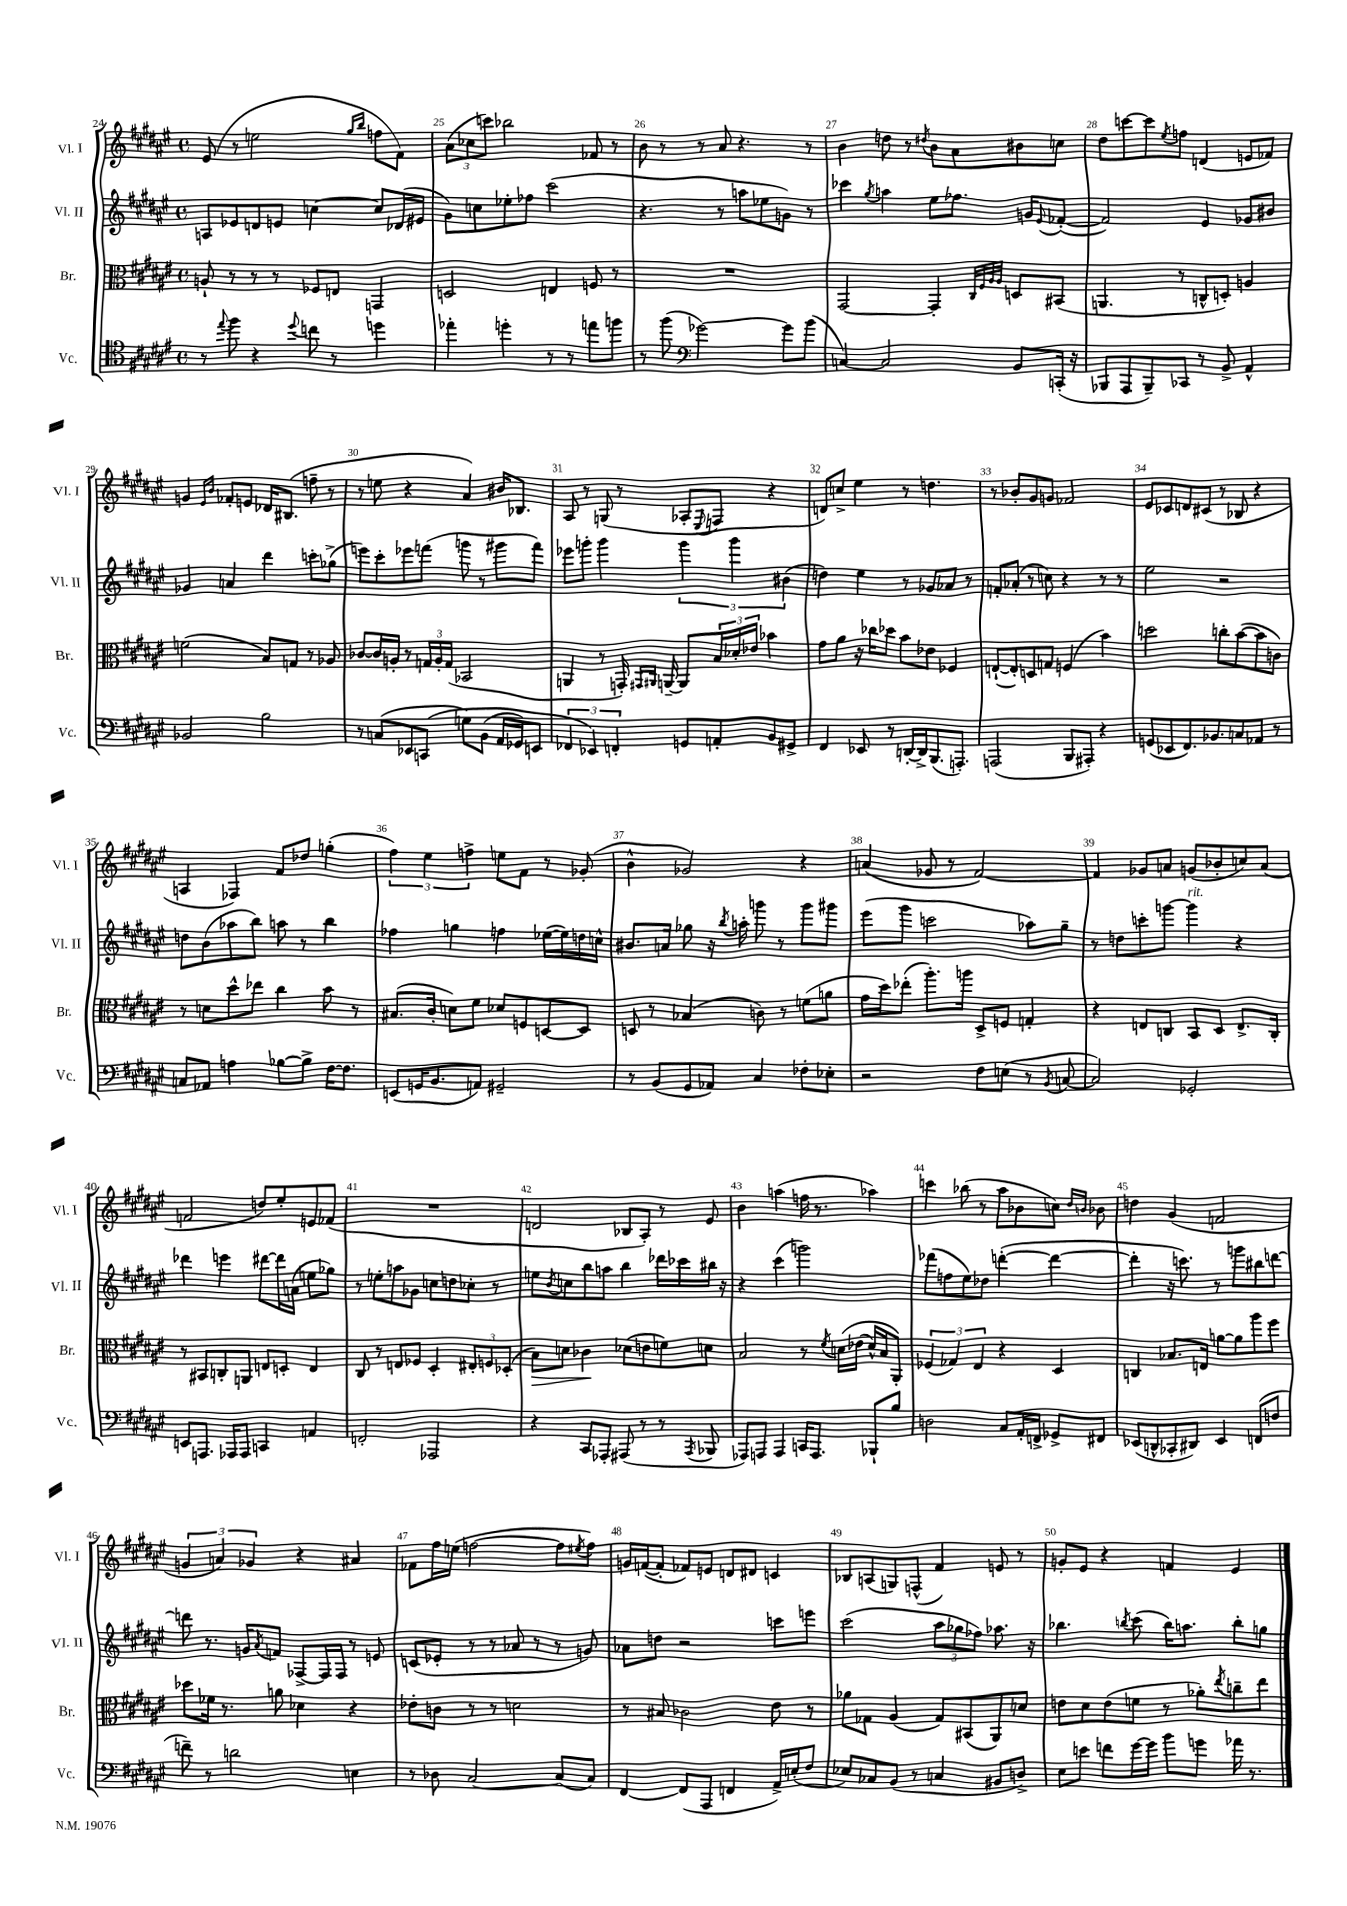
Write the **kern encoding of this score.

**kern	**kern	**kern	**kern
*staff4	*staff3	*staff2	*staff1
*clefC4	*clefC3	*clefG2	*clefG2
*k[f#c#g#d#a#e#]	*k[f#c#g#d#a#e#]	*k[f#c#g#d#a#e#]	*k[f#c#g#d#a#e#]
*M4/4	*M4/4	*M4/4	*M4/4
*met(c)	*met(c)	*met(c)	*met(c)
8r	8A`/	8A/L	(8e#/
8qqee#/	.	.	.
8ff#\	8r	8e-/	8r
4r	8r	8d/	2ee\
.	8r	8e/J	.
8qqdd#/	.	.	.
8cc\	8F-/L	[4cc\	.
8r	8E/J	.	.
.	.	.	16qqgg#/LL
.	.	.	16qqbb/JJ
4dd\	4GG/	8cc/]L	8ff\L
.	.	(16d-/L	8f#\J)
.	.	16e#/JJ	.
=	=	=	=
4ee-'\	2D/	8g#\L)	(12a#\L
.	.	.	12cc-\
.	.	8cc\	.
.	.	.	12ccc\J)
4dd'\	.	8ee-'\	2bb-\
.	.	8ff-\J	.
8r	4E/	(2ccc#\	.
8r	.	.	.
8ee\L	8F/	.	8f-/
8ff\J	8r	.	8r
=	=	=	=
8r	1r	4.r	8b\
(8ff#\	.	.	8r
*clefF4	*	*	*
[2g-\)	.	.	8r
.	.	8r	8a#/
.	.	8aa\L	4.r
.	.	8ee-\	.
8g-\]L	.	8g\J)	.
(8b\J	.	8r	8r
=	=	=	=
[4C/)	[2GG#/	4ccc-\	4b\
.	.	8qgg#/	.
2C/]	.	4aa\	8dd\
.	.	.	8r
.	.	.	8qdd#/
.	4GG#'/]	8ee#\L	8b\L
.	.	8.ff-\J	8a#\
.	32qqC#/LLL	.	.
.	32qqF#/	.	.
.	32qqA#/	.	.
.	32qqA#/JJJ	.	.
8BB/L	8D/L	.	8b#\
.	.	16g/LK	.
.	.	8qqe#/	.
(16CC'/Jk	(8BB#/J	([8f-'/J	8cc\J
16r	.	.	.
=	=	=	=
8BBB-/L	4.AA/	2f-/])	8dd#\L
8AAA#/	.	.	[8ccc\
8BBB-~/)	.	.	8ccc\]
.	.	.	8qee#/
8CC-/J	8r	.	8ff\J
8r	8C^^/L	4e#/	(4d/
8BB^/	8D'/J)	.	.
4AA#^^/	4A/	8g-/L	8e/L
.	.	8b#/J	8f-/J)
=	=	=	=
2BB-/	(2f\	4g-/	4g/
.	.	.	16qqe#/LL
.	.	.	16qqb/JJ
.	.	4a/	8f-'/L
.	.	.	8e/J
2B\	8B/L)	4ddd#\	16d-/LK
.	.	.	(8.B#/J
.	8G/J	.	.
.	8r	8ccc'\L	8ff~\
.	8A-/	(8gg-^\J	8r
=	=	=	=
8r	[8c-/L	8eee\L)	8r
(8C/L	16c-/]L	8ccc#'\	8ee\
.	16A'/JJ	.	.
8EE-/	8r	8eee-\	4r
&(8CC/J	24G/LL	(8fff\J	.
.	24A'/	.	.
.	(24G/JJ	.	.
8G\L)	2BB-/	8ggg\	4a#/)
(8BB\J	.	8r	.
16AA#/LL	.	8ggg#\L	16b#/LK
16GG-/J)	.	.	8.B-/J
8EE/J	.	8fff\J)	.
=	=	=	=
6FF-/	4AA/	8eee-\L	8A#/
.	.	8ggg'\J	8r
6EE-/&)	.	.	.
.	8r	4ggg\	(8G/
6FF'/	.	.	.
.	16GG'/)	.	8r
.	16qqGG#/LL	.	.
.	16qqAA#/JJ	.	.
.	[16AA~/	.	.
8GG/L	8AA/]L	6ggg\	8A-'/L
.	.	.	8qqE#/
8AA'/	24B/L	.	8F/J
.	24d-'/	6ggg\	.
.	24e-/JJ	.	.
8BB/	4b-\	.	4r
.	.	(6b#\	.
8GG#^/J	.	.	.
=	=	=	=
4FF#/	8g#\L	4dd\)	8d/L)
.	8a#\J	.	8cc^/J
8EE-/	16r	4ee#\	4ee#\
.	16cc-\LK	.	.
8r	8dd-\J	.	.
[16DD'/LL	8b\L	8r	8r
16DD^/]J	.	.	.
(8.BBB/	8e-\J	8g-/L	4.dd\
.	4F-/	8a-/J	.
8.AAA'/J)	.	.	.
.	.	8r	.
=	=	=	=
(2AAA/	([8E`/L	8f'/L	8r
.	8E'/])	(8a-'/J	8b-'/L
.	8D/	8r	8g#/
.	8G/J	8cc\)	8g/J
8BBB/L	(4F/	4r	2f-/
8AAA#'/J)	.	.	.
4r	4b\)	8r	.
.	.	8r	.
=	=	=	=
(8GG/L	2dd\	2ee#\	8e#/L
8EE-/	.	.	8c-/
8.FF#/)	.	.	8d/
.	.	.	(8c#/J
8.BB-/	.	.	.
.	8cc'\L	2r	8r
8C/	([8b\	.	8B-/
8AA-/J	8b\]	.	4r
8r	8c\J)	.	.
=	=	=	=
8C/L	8r	8dd\L	4A/
8AA-/J	8d\L	(8b\	.
4A\	8dd#^^\	8aa-\	4F-/)
.	8ee-\J	8bb\J)	.
[8B-\L	4cc#\	8aa\	8f#/L
8B-^\]J	.	8r	8dd-/J
[16F#\LK	8b\	4bb\	(4gg'\
8.F#\]J	.	.	.
.	8r	.	.
=	=	=	=
(8EE/L	(8.B#/L	4ff-\	6ff#\)
16GG/K	.	.	.
.	.	.	6ee#\
8.BB/	16c#'/Jk	.	.
.	8d\L)	4gg\	.
.	.	.	6ff^\
8AA/J)	8f#\J	.	.
2GG#~/	8d-/L	4ff\	8ee\L
.	8F/	.	8f#\J
.	[8D/	([16ee-\LL	8r
.	.	16ee-\])	.
.	8D/]J	16dd\	(8g-'/
.	.	16cc^^\JJ	.
=	=	=	=
8r	8D/	8.b#/L	4b^^\
(8BB/L	8r	.	.
.	.	16a/Jk	.
8GG#/	(4B-/	8gg-\	2g-/)
8AA-/J)	.	16r	.
.	.	8qbb/	.
.	.	16aa'\	.
4C#/	8c\)	8ggg\	.
.	8r	8r	.
8F-'\L	(8f\L	8ggg\L	4r
8E-'\J	8a\J	8ggg#\J	.
=	=	=	=
2r	16g#\LL	(8eee#\L	(4a/
.	16dd#\J)	.	.
.	(8ee-'\J	8ggg#\J	.
.	8.aa#'\L)	2ccc\	8g-/
.	.	.	8r
.	16aa\Jk	.	.
8F#\L	8D#^/L	.	[2f#/)
(8E\J	8F/J	.	.
8r	4G'/	8aa-\L)	.
8qBB/	.	.	.
[8C/	.	8gg#~\J	.
=	=	=	=
2C/])	4r	8r	4f#/]
.	.	8dd\L	.
.	8E/L	8ccc'\	8g-/L
.	8C/J	[8ggg\J	8a/J
2GG-'/	8BB/L	4ggg\]	(8g/L
.	8D#/J	.	8b-'/
.	8.E^/L	4r	8cc/)
.	.	.	(8a/J
.	16C'/Jk	.	.
=	=	=	=
8EE/L	8r	4ddd-\	2f/
8.AAA/J	8BB#/L	.	.
.	8C'/	4eee\	.
16AAA-/LK	.	.	.
8AAA-/J	8AA/J	.	.
4CC/	8E/L	[8ddd#\L	8dd/L)
.	8D'/J	16ddd#\]L	8ee#'/
.	.	(16a\JJ	.
4AA/	4E/	8ee\L	8e/
.	.	8gg-\J)	(8f-/J
=	=	=	=
2FF'/	8C#/	8r	1r
.	8r	8ee'\L	.
.	8E/L	8aa\	.
.	8F-/J	8g-\J	.
2AAA-/	4D#'/	8cc\L	.
.	.	8dd\	.
.	12E#'/L	8cc-'\J	.
.	12F/	.	.
.	.	8r	.
.	(12D-'/J	.	.
=	=	=	=
4r	8B\L)	8ee\L	2d/
.	.	8qb/	.
.	8d\J	8cc\	.
8CC#/L	4c-\	8bb\	.
8AAA-'/J	.	8aa\J	.
(8AAA#/	(8d-\L	4bb\	8B-/L
8r	8e\	.	8A#'/J)
8r	8f\)	16ddd-\LL	8r
.	.	16ccc-\	.
8qAAA#/	.	.	.
8BBB-/	8d\J	16bb#\JJ	8e#/
.	.	16r	.
=	=	=	=
8AAA-/L)	2B/	4r	4b\
8AAA/J	.	.	.
4AAA/	.	(4ccc#\	(4aa\
16CC/LK	8r	2ggg\)	16ff\
8.AAA/J	.	.	8.r
.	8qf#/	.	.
.	&(16d\LL	.	.
.	(16e-\JJ	.	.
8BBB-`/L	16d^^/LL)	.	4aa-\)
.	16B/J	.	.
8B/J	8AA#'/J&)	.	.
=	=	=	=
2D\	(6F-/	(8fff-\L	4ccc\
.	.	8ff\	.
.	6G-/)	.	.
.	.	8ee#\)	(8bb-\
.	6E#/	.	.
.	.	8dd-\J	8r
8C#/L	4r	([4ddd'\	8aa#\L
16AA#'/L	.	.	8b-\
16FF^/JJ	.	.	.
8GG-^/L	4D#/	4ddd\_	8cc\J)
.	.	.	16qqdd#/LL
.	.	.	16qqb/JJ
8FF#/J	.	.	8b-\
=	=	=	=
(8EE-/L	4C/	4ddd'\]	4dd\
8DD^^/	.	.	.
8CC-'/	8.B-/L	16r	(4g#/
.	.	8.ccc\)	.
8DD#/J)	.	.	.
.	16E/Jk	.	.
4EE-/	[8a\L	8r	2f/
.	8a\]	8ggg\L	.
(8FF/L	8aa#\	8bb#\	.
8F/J	8ff#\J	[8ddd\J	.
=	=	=	=
8f~\)	8dd-\L	8ddd\]	6g/
8r	16f-\Jk	8.r	.
.	.	.	6a/)
.	8.r	.	.
2d\	.	.	.
.	.	16g/LK	.
.	.	.	6g-/
.	.	8qa#/	.
.	8a\	8f/J	.
.	4d-\	[8F-^/L	4r
.	.	16F-/]L	.
.	.	16F-/JJ	.
4E\	4r	8r	4a#/
.	.	8e/	.
=	=	=	=
8r	8e-'\L	(8c/L	8f-\L
8D-\	8c\J	8e-'/J	16ff#\L
.	.	.	(16ee\JJ
[2C#/	8r	8r	[2ff\
.	8r	8r	.
.	2d\	8a-/	.
.	.	8r	.
(8C#/]L	.	8r	8ff\]L
.	.	.	8qee#/
8C#/J)	.	8g/)	8ff\J)
=	=	=	=
[4FF#/	8r	8a-\L	16g/LL
.	.	.	([16f/J
.	8B#/	8dd\J	8f'/]J
(8FF#/]L	2c-\	2r	8f-/L)
8AAA#/J	.	.	8e/J
4FF/	.	.	8d/L
.	.	.	8d#/J
16AA#^/LL)	8e#\	8ccc\L	4c/
(16E'/J	.	.	.
8F#/J	8r	8eee\J	.
=	=	=	=
8E-/L)	8a-\L	(2ccc#\	8B-/L
8C-/	8G-\J	.	(8A/
(8BB/J	(4A#/	.	8G/)
8r	.	.	(8F^^/J
4C/	8G-/L)	12aa#\L	4f#/)
.	.	12gg-\	.
.	(8BB#/	.	.
.	.	12ff-\J)	.
8BB#/L	8AA#/)	8.aa-\	8e/
8D^/J)	8d/J	.	8r
.	.	16r	.
=	=	=	=
8E#\L	8e\L	4.bb-\	8g'/L
8e\J	8d#\	.	8e#/J
8f\L	(8e\	.	4r
.	.	8qbb/	.
[16g#\L	8f\J	(8ccc#\	.
16g#\]JJ	.	.	.
8b\L	8r	16bb\LK)	4f/
.	.	8.aa\J	.
8g\J	8a-'\L)	.	.
.	8qee#/	.	.
16a-\	8cc~\	8bb'\L	4e#/
8.r	.	.	.
.	8ee#\J	8gg\J	.
==	==	==	==
*-	*-	*-	*-
